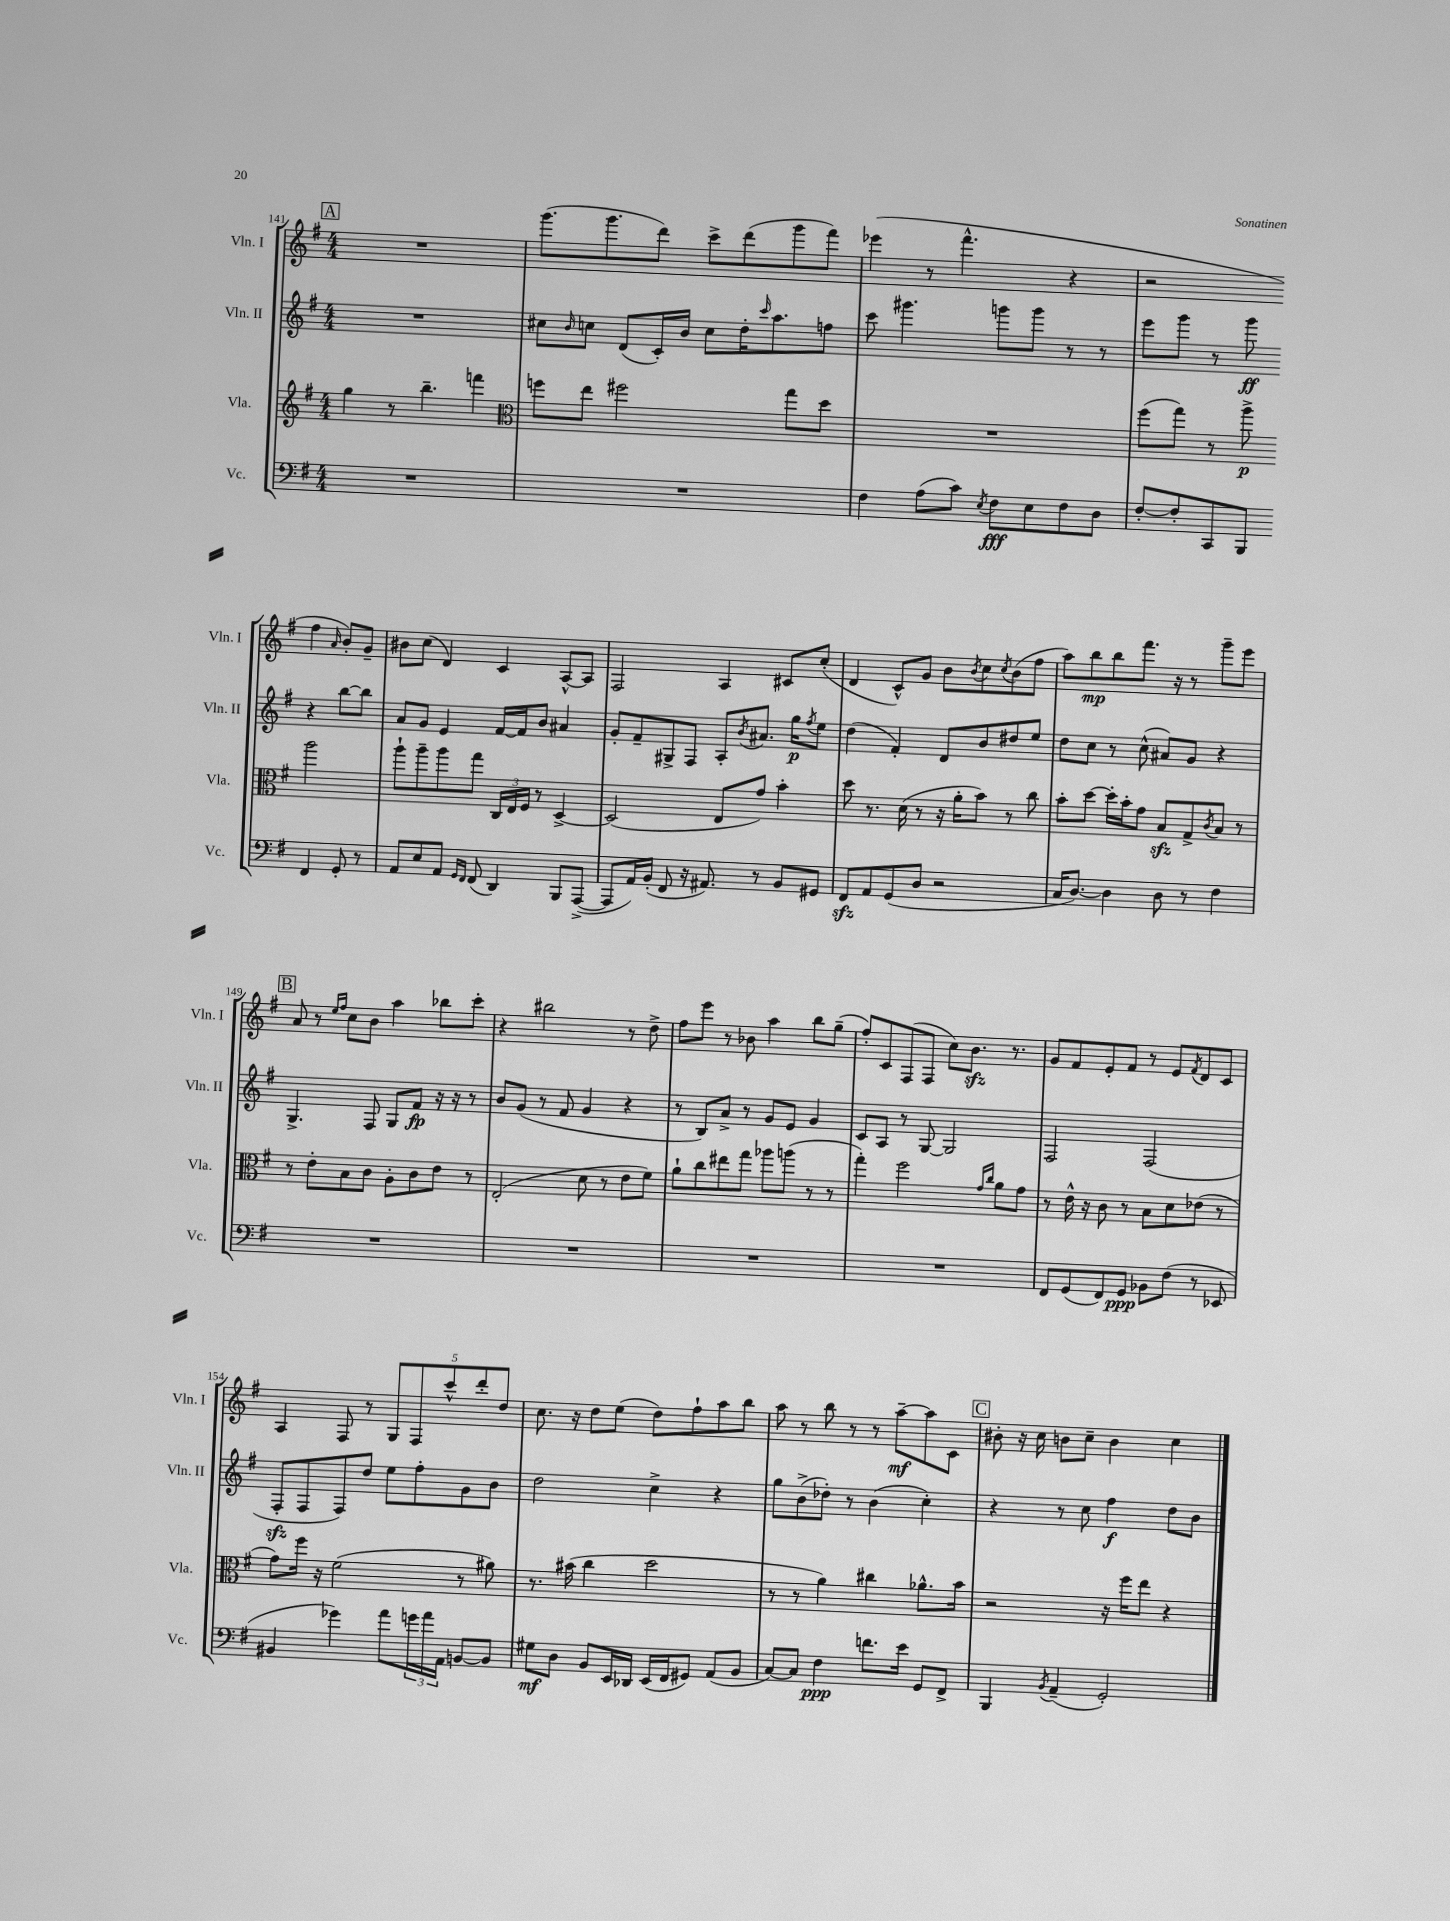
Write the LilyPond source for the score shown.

<<
\new StaffGroup <<
\new Staff = "s0" \with { instrumentName = "Vln. I" shortInstrumentName = "Vln. I" } {
    \clef treble \key g \major \numericTimeSignature \time 4/4
    \mark \markup { \box "A" } R1 |
    g'''8.( g'''8. d'''8) c'''8-> d'''8( g'''8 fis'''8) |
    ees'''4( r8 fis'''4.-^ r4 |
    r2 fis''4 \grace { a'16 } b'8-.) g'8-- |
    bis'8 c''8( d'4) c'4 a8~-^ a8 |
    fis2 a4 cis'8 c''8-.( |
    d'4 c'8-^) g'8 b'8 \acciaccatura { b'8 } c''8 \acciaccatura { c''8 } b'8( fis''8 |
    a''8) b''8\mp b''8 fis'''8. r16 r8 g'''8-- e'''8 |
    \mark \markup { \box "B" } a'8 r8 \grace { e''16 fis''16 } c''8 b'8 a''4 bes''8 c'''8-. |
    r4 bis''2 r8 d''8-> |
    fis''8 e'''8 r8 bes'8 a''4 b''8 g''8--( |
    fis''8-.) c'8 fis8( fis8 c''8) b'8.\sfz r8. |
    g'8 fis'8 e'8-. fis'8 r8 e'8 \acciaccatura { fis'8 } d'8 c'8 |
    a4 fis8 r8 \tuplet 5/4 { g8 fis8 c'''8-^ d'''8-. d''8 } |
    c''8. r16 d''8 e''8( d''8) fis''8-! a''8 b''8 |
    a''8 r8 b''8 r8 r8 a''8~--\mf a''8 c'8 |
    \mark \markup { \box "C" } bis'8-. r16 c''16 b'8 c''8-- b'4 c''4 \bar "|." |
}
\new Staff = "s1" \with { instrumentName = "Vln. II" shortInstrumentName = "Vln. II" } {
    \clef treble \key g \major \numericTimeSignature \time 4/4
    \mark \markup { \box "A" } R1 |
    cis''8 \grace { b'16 } c''8 d'8( c'16-.) b'16 c''8 d''16-. \grace { c'''16 } a''8. f''8 |
    c'''8 gis'''4. g'''8 g'''8 r8 r8 |
    e'''8 g'''8 r8 g'''8\ff r4 b''8~ b''8 |
    a'8 g'8 e'4 fis'16~ fis'16 b'8 ais'4 |
    g'8-. fis'8-- gis8-> fis8 a8-. \acciaccatura { b'8 } ais'8. g''16\p \acciaccatura { fis''8 } e''8 |
    d''4( fis'4-.) d'8 b'8 dis''8 e''8 |
    d''8 c''8 r8 c''8-^( ais'8) g'8 r4 |
    \mark \markup { \box "B" } g4.-> fis8 g8 fis'8\fp r16 r16 r8 |
    b'8 g'8( r8 fis'8 g'4 r4 |
    r8 b8) a'8-> r8 g'8 e'8 g'4 |
    c'8 a8 r8 g8~ g2 |
    fis2 fis2( |
    fis8-.\sfz fis8 fis8) d''8 e''8 fis''8-. g'8 b'8 |
    d''2 c''4-> r4 |
    g''8 b'8->( des''8-.) r8 b'4( c''4-.) |
    \mark \markup { \box "C" } r4 r8 c''8 fis''4\f d''8 b'8 \bar "|." |
}
\new Staff = "s2" \with { instrumentName = "Vla." shortInstrumentName = "Vla." } {
    \clef treble \key g \major \numericTimeSignature \time 4/4
    \mark \markup { \box "A" } g''4 r8 b''4.-- f'''4 |
    \clef alto f''8 e''8 fis''2 g''8 d''8 |
    R1 |
    fis''8( g''8) r8 a''8->\p a''2 |
    a''8-! a''8-- a''8 g''8 \tuplet 3/2 { c16 e16 fis16 } r8 d4~-> |
    d2( e8 g'8) b'4-. |
    d''8 r8. d'16( r8 r16 a'16-. b'8) r8 c''8 |
    b'8-. d''8~ d''16-. b'16-. g'8 b8\sfz g8-> \acciaccatura { c'8 } b8 r8 |
    \mark \markup { \box "B" } r8 e'8-. b8 c'8 a8-. c'8 e'8 r8 |
    e2-.( d'8 r8 e'8 fis'8) |
    a'8-! c''8 eis''8 g''8 aes''8 a''8( r8 r8 |
    g''4-.) fis''2 \grace { g'16 c''16 } a'8 g'8 |
    r8 e'16-^ r16 c'8 r8 b8 d'8 ees'8( r8 |
    g'8) fis''16 r16 fis'2( r8 ais'8) |
    r8. bis'16( c''4 d''2 |
    r8 r8 a'4) cis''4 aes'8.-^ b'16 |
    \mark \markup { \box "C" } r2 r16 fis''16 e''8 r4 \bar "|." |
}
\new Staff = "s3" \with { instrumentName = "Vc." shortInstrumentName = "Vc." } {
    \clef bass \key g \major \numericTimeSignature \time 4/4
    \mark \markup { \box "A" } R1 |
    R1 |
    fis4 a8( c'8) \acciaccatura { e8 } fis8\fff e8 fis8 d8 |
    fis8~-. fis8-. c,8 b,,8 fis,4 g,8-. r8 |
    a,8 e8 a,8 \grace { g,16 fis,16 } fis,8( d,4) b,,8 a,,8~->( |
    a,,8 a,16) b,16-.( fis,8 r16 ais,8.) r8 b,8 gis,8 |
    fis,8\sfz a,8 g,8( d8 r2 |
    c16 d8.~) d4 d8 r8 fis4 |
    \mark \markup { \box "B" } R1 |
    R1 |
    R1 |
    R1 |
    fis,8 g,8( fis,8) g,8\ppp bes,8 fis8( r8 ees,8 |
    bis,4 ges'4) a'8 \tuplet 3/2 { g'16 a'16 a,16 } b,8~ b,8 |
    gis8\mf d8 b,8 e,16 des,16 e,16( fis,16 gis,8) a,8( b,8 |
    c8~) c8 fis4\ppp f'8. e'16 g,8 fis,8-> |
    \mark \markup { \box "C" } b,,4 \acciaccatura { b,8 } a,4--( g,2-.) \bar "|." |
}
>>
>>
\layout { \context { \Score currentBarNumber = #141 } }
